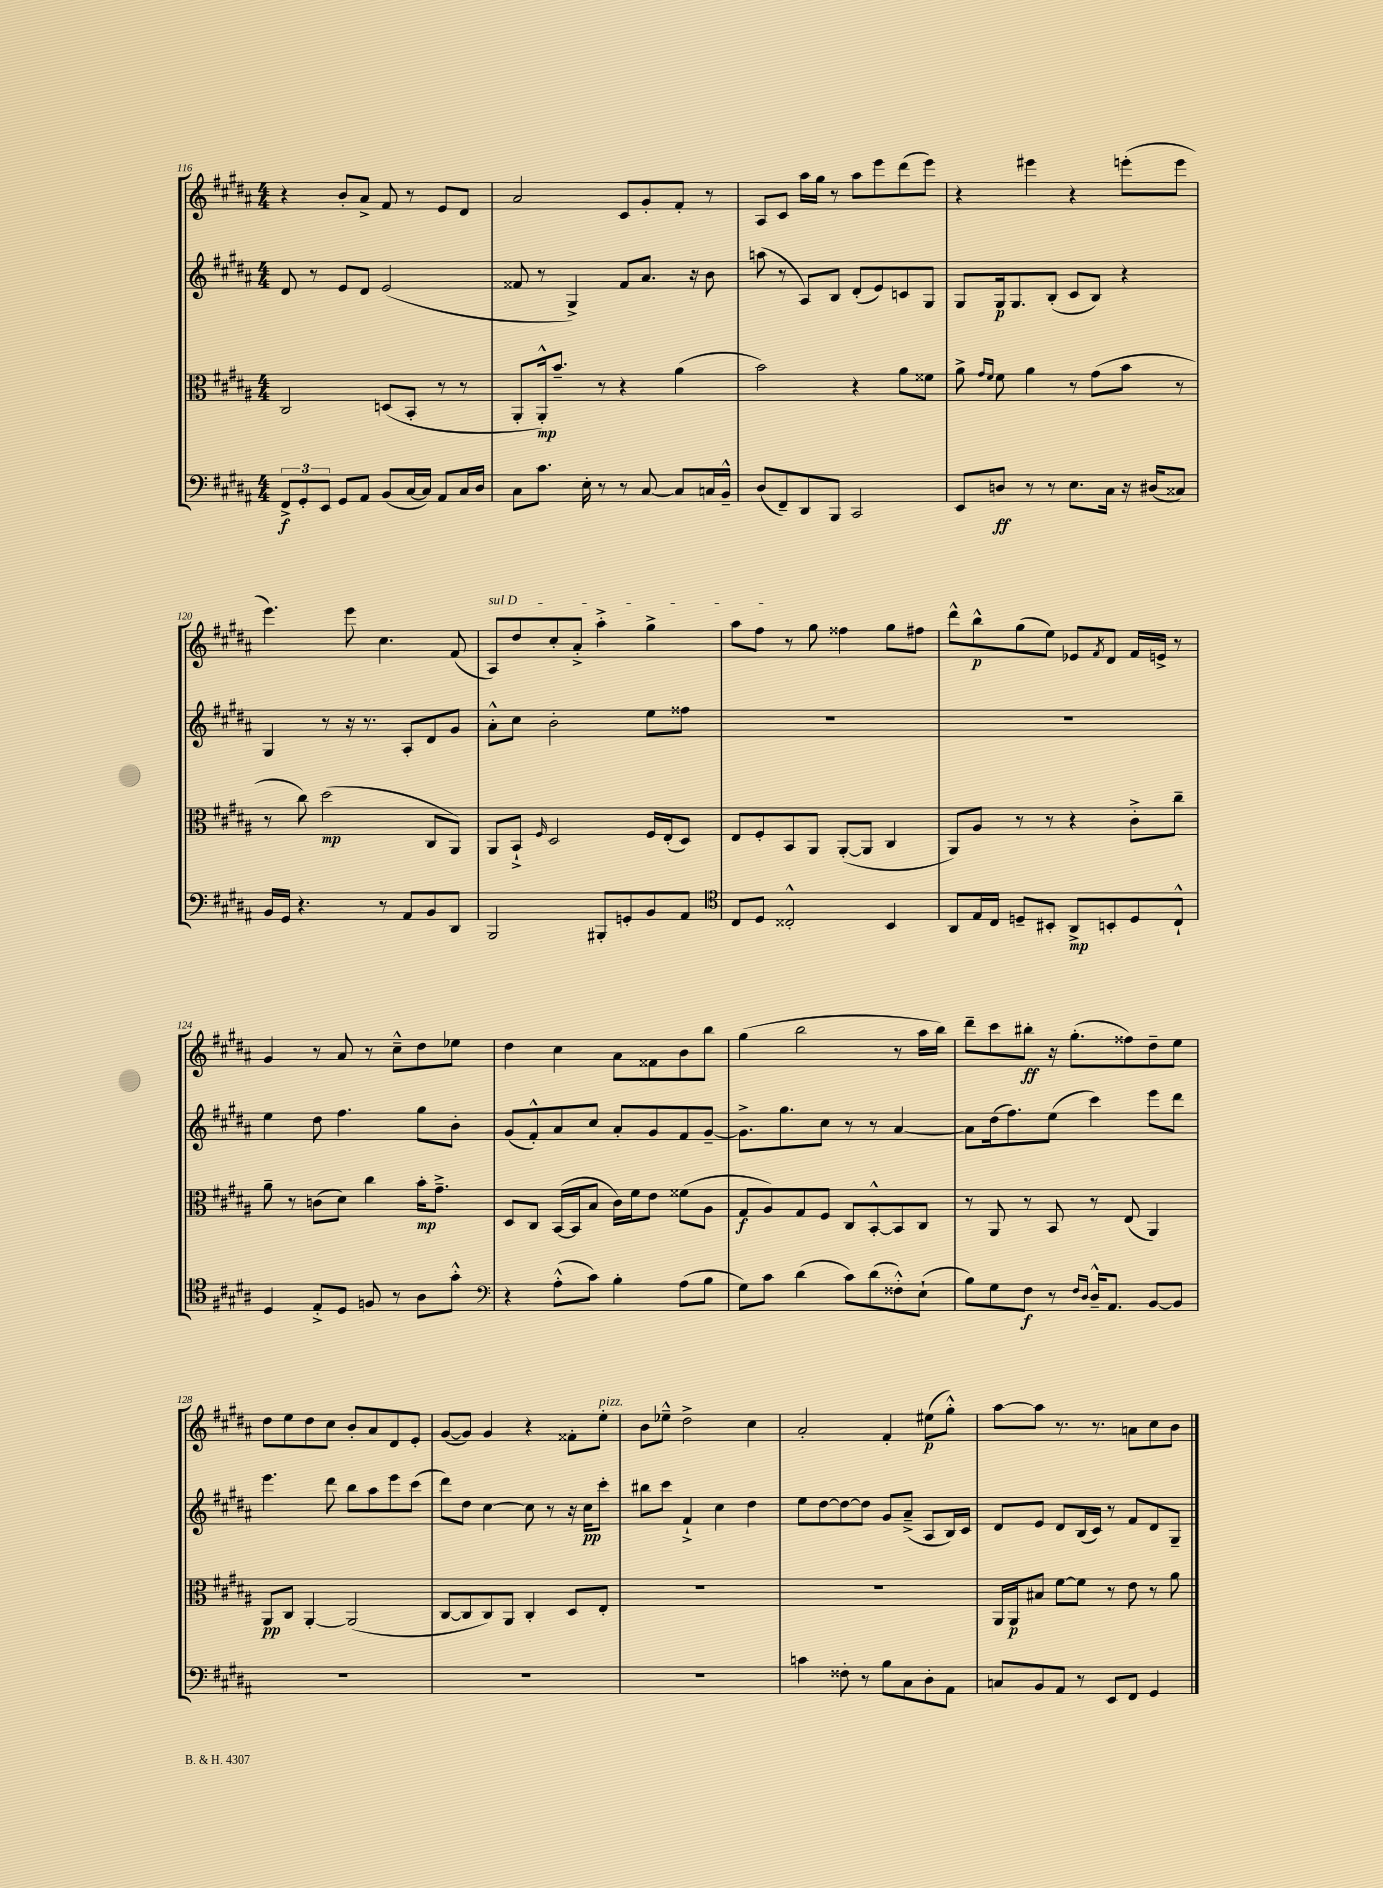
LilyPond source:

<<
\new StaffGroup <<
\new Staff = "s0" {
    \clef treble \key b \major \numericTimeSignature \time 4/4
    r4 b'8-. ais'8-> fis'8 r8 e'8 dis'8 |
    ais'2 cis'8 gis'8-. fis'8-. r8 |
    ais8 cis'8 ais''16 gis''16 r8 ais''8 e'''8 dis'''8( e'''8) |
    r4 eis'''4 r4 e'''8-.( e'''8 |
    e'''4.) e'''8 cis''4. fis'8( |
    \once \override TextSpanner.bound-details.left.text = \markup { \italic "sul D" } ais8\startTextSpan) dis''8 cis''8-. ais'8-.-> ais''4-.-> gis''4-> |
    ais''8 fis''8\stopTextSpan r8 gis''8 fisis''4 gis''8 fis''8 |
    dis'''8-^ b''8-^\p gis''8( e''8) ees'8 \acciaccatura { fis'8 } dis'8 fis'16 e'16-> r8 |
    gis'4 r8 ais'8 r8 cis''8---^ dis''8 ees''8 |
    dis''4 cis''4 ais'8 fisis'8 b'8 b''8 |
    gis''4( b''2 r8 ais''16 b''16) |
    dis'''8-- cis'''8 bis''8-.\ff r16 gis''8.-.( fisis''8) dis''8-- e''8 |
    dis''8 e''8 dis''8 cis''8 b'8-. ais'8 dis'8 e'8-. |
    gis'8~( gis'8) gis'4 r4 fisis'8-. e''8-.^\markup { \italic "pizz." } |
    b'8 ees''8---^ dis''2-> cis''4 |
    ais'2-. fis'4-. eis''8\p( gis''8-.-^) |
    ais''8~ ais''8 r8. r8. a'8 cis''8 b'8 \bar "|." |
}
\new Staff = "s1" {
    \clef treble \key b \major \numericTimeSignature \time 4/4
    dis'8 r8 e'8 dis'8 e'2( |
    fisis'8 r8 gis4->) fisis'8 ais'8. r16 b'8 |
    a''8( r8 ais8) b8 dis'8-.( e'8) c'8 gis8 |
    gis8 gis16\p gis8. b8-.( cis'8 b8) r4 |
    gis4 r8 r16 r8. ais8-. dis'8 gis'8 |
    ais'8-.-^ cis''8 b'2-. e''8 fisis''8 |
    R1 |
    R1 |
    e''4 dis''8 fis''4. gis''8 b'8-. |
    gis'8( fis'8-.-^) ais'8 cis''8 ais'8-. gis'8 fis'8 gis'8~-- |
    gis'8.-> gis''8. cis''8 r8 r8 ais'4~ |
    ais'8 dis''16( fis''8.) e''8( cis'''4) e'''8 dis'''8 |
    e'''4. dis'''8 b''8 ais''8 e'''8 cis'''8( |
    dis'''8) dis''8 cis''4~ cis''8 r8 r16 cis''16\pp cis'''8-. |
    bis''8 cis'''8 fis'4-!-> cis''4 dis''4 |
    e''8 dis''8~ dis''8~ dis''8 gis'8 ais'8--->( ais8 b16) cis'16 |
    dis'8 e'8 dis'8 b16( cis'16) r8 fis'8 dis'8 gis8-- \bar "|." |
}
\new Staff = "s2" {
    \clef alto \key b \major \numericTimeSignature \time 4/4
    cis2 d8( b,8-. r8 r8 |
    ais,8-. ais,16-.-^\mp) b'8.-- r8 r4 ais'4( |
    b'2) r4 ais'8 fisis'8 |
    ais'8-> \grace { gis'16 fis'16 } fis'8 ais'4 r8 gis'8( b'8 r8 |
    r8 cis''8) dis''2\mp( cis8 ais,8) |
    ais,8 b,8-!-> \grace { fis16 } dis2 fis16 e16-.( dis8) |
    e8 fis8-. b,8 ais,8 ais,8~-.( ais,8 cis4 |
    ais,8) ais8 r8 r8 r4 cis'8-.-> cis''8-- |
    ais'8-- r8 c'8( dis'8) cis''4 b'16-.\mp gis'8.---> |
    dis8 cis8 b,16~( b,16 b8 cis'16) fis'16 e'8 fisis'8( ais8 |
    gis8\f ais8) gis8 fis8 cis8 b,8~-.-^ b,8 cis8 |
    r8 ais,8 r8 b,8 r8 e8( ais,4) |
    ais,8\pp cis8 ais,4~-. ais,2( |
    cis8~ cis8 cis8) ais,8 cis4-. dis8 e8-. |
    R1 |
    R1 |
    ais,16 ais,16\p bis8 fis'8~ fis'8 r8 e'8 r8 ais'8 \bar "|." |
}
\new Staff = "s3" {
    \clef bass \key b \major \numericTimeSignature \time 4/4
    \tuplet 3/2 { fis,8->\f gis,8-. e,8 } gis,8 ais,8 b,8( cis16~ cis16) ais,8 cis16 dis16 |
    cis8 cis'8. e16-. r8 r8 cis8~ cis8 c16 b,16---^ |
    dis8( fis,8--) dis,8 b,,8 cis,2 |
    e,8 d8\ff r8 r8 e8. cis16 r16 dis16( cisis8) |
    b,16 gis,16 r4. r8 ais,8 b,8 dis,8 |
    b,,2 bis,,8-. g,8-. b,8 ais,8 |
    \clef tenor cis8 dis8 cisis2-.-^ b,4 |
    ais,8 e16 cis16 d8-- bis,8-. ais,8->\mp b,8-. d8 cis8-!-^ |
    dis4 e8-.-> dis8 f8 r8 ais8 gis'8-.-^ |
    \clef bass r4 ais8-.-^( cis'8) b4-. ais8( b8 |
    gis8) cis'8 dis'4( cis'8) dis'8( fisis8-.-^) e8-!( |
    b8) gis8 fis8\f r8 \grace { fis16 dis16 } dis16---^ ais,8. b,8~ b,8 |
    R1 |
    R1 |
    R1 |
    c'4 fisis8-. r8 b8 cis8 dis8-. ais,8 |
    c8 b,8 ais,8 r8 e,8 fis,8 gis,4 \bar "|." |
}
>>
>>
\layout { \context { \Score currentBarNumber = #116 } }
